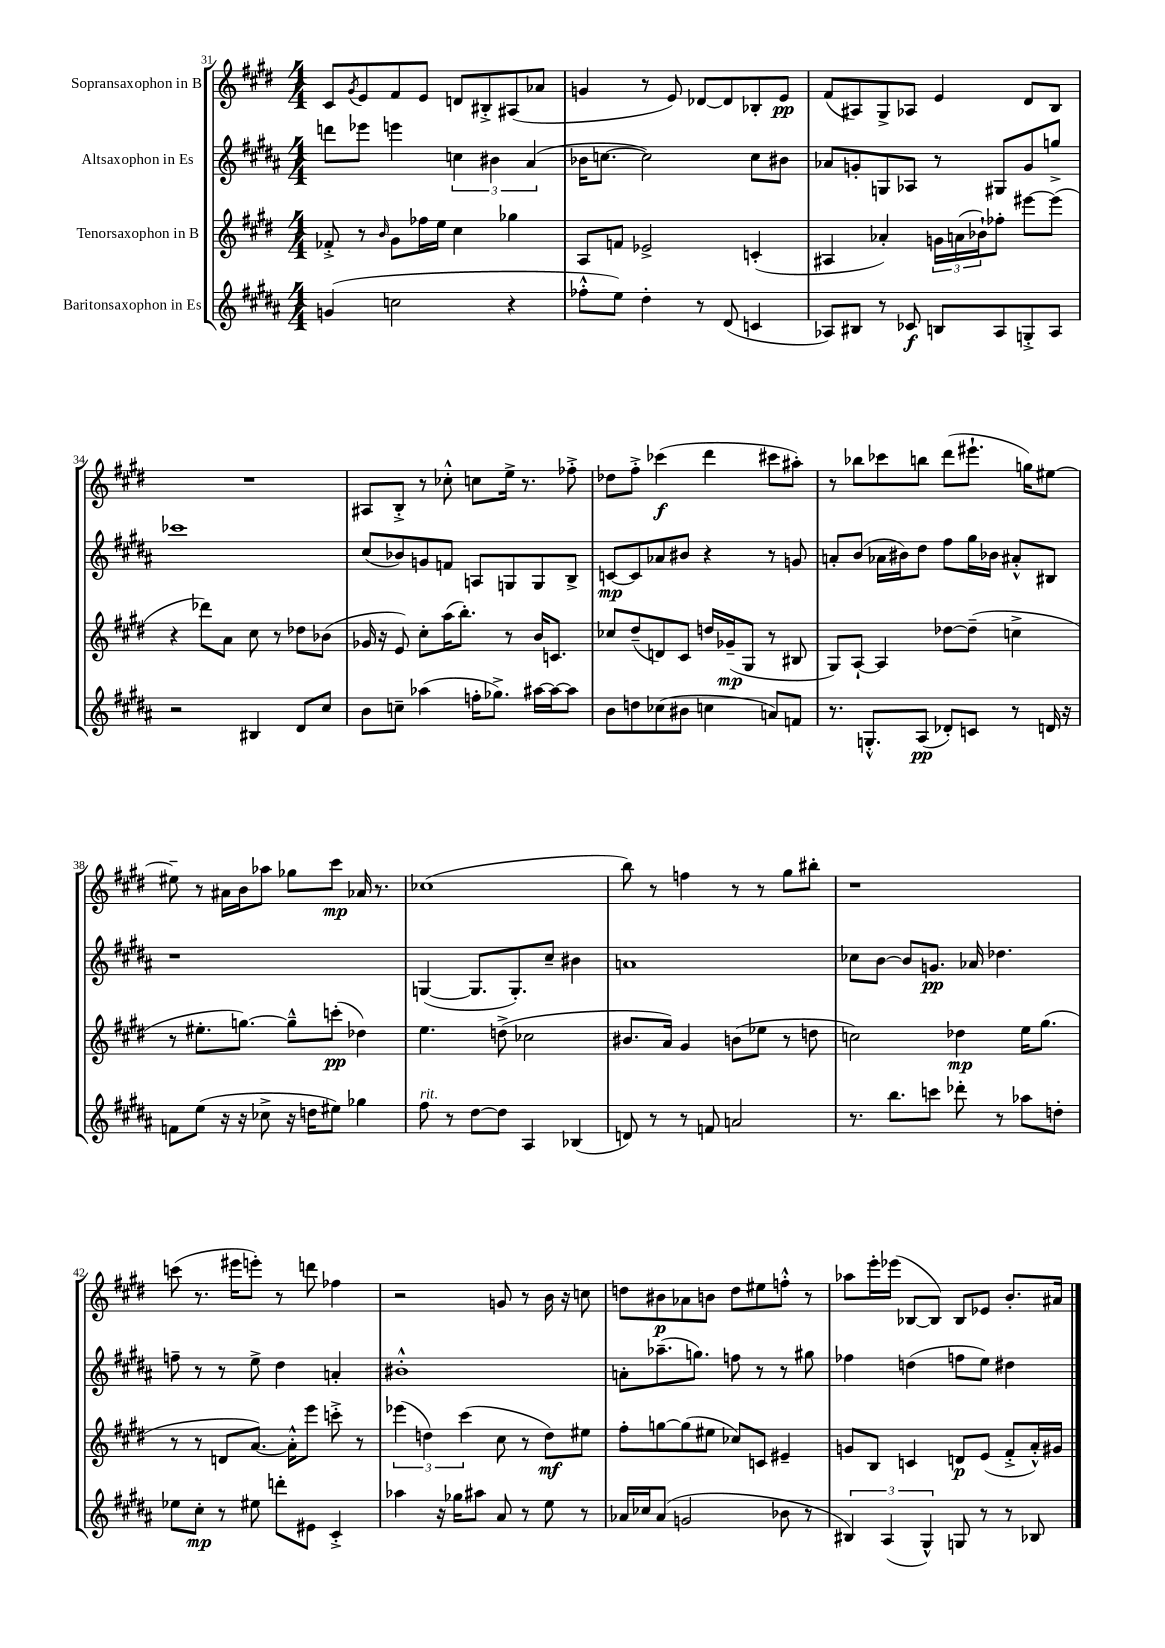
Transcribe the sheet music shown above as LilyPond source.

<<
\new StaffGroup <<
\new Staff = "s0" \with { instrumentName = "Sopransaxophon in B" } {
    \clef treble \key e \major \numericTimeSignature \time 4/4
    cis'8 \acciaccatura { gis'8 } e'8 fis'8 e'8 d'8 bis8-.-> ais8( aes'8 |
    g'4 r8 e'8) des'8~ des'8 bes8-. e'8\pp |
    fis'8( ais8) gis8-> aes8 e'4 dis'8 b8 |
    R1 |
    ais8 b8-.-> r8 ces''8-.-^ c''8 e''16-> r8. fes''8-.-> |
    des''8 fis''8-.-> ces'''4\f( dis'''4 cis'''8 ais''8-.) |
    r8 bes''8 ces'''8 b''8 dis'''8( eis'''8.-! g''16) eis''8~ |
    eis''8-- r8 ais'16 b'16 aes''8 ges''8 cis'''8\mp aes'16 r8. |
    ces''1( |
    b''8) r8 f''4 r8 r8 gis''8 bis''8-. |
    r1 |
    c'''8( r8. eis'''16 e'''8-.) r8 d'''8 fes''4 |
    r2 g'8 r8 b'16 r16 c''8 |
    d''8 bis'8\p aes'8 b'8 d''8 eis''8 f''8-.-^ r8 |
    aes''8 e'''16-. ees'''16( bes8~ bes8) bes8 ees'8 b'8.-. ais'16 \bar "|." |
}
\new Staff = "s1" \with { instrumentName = "Altsaxophon in Es" } {
    \clef treble \key b \major \numericTimeSignature \time 4/4
    d'''8 ees'''8 e'''4 \tuplet 3/2 { c''4 bis'4 ais'4( } |
    bes'16 c''8.~ c''2) c''8 bis'8 |
    aes'8 g'8-. g8 aes8 r8 gis8 g'8 g''8-> |
    ces'''1 |
    cis''8( bes'8) g'8 f'8 a8 g8 g8 b8-> |
    c'8~\mp c'8 aes'8 bis'8 r4 r8 g'8 |
    a'8-. b'8( aes'16 bis'16) dis''8 fis''8 gis''16 bes'16 ais'8-.-^ bis8 |
    r1 |
    g4~( g8. g8.-.) cis''8-- bis'4 |
    a'1 |
    ces''8 b'8~ b'8 g'8.\pp aes'16 des''4. |
    f''8-- r8 r8 e''8-> dis''4 a'4-. |
    bis'1-.-^ |
    a'8-. aes''8.--( g''8.) f''8 r8 r8 gis''8 |
    fes''4 d''4( f''8 e''8) dis''4 \bar "|." |
}
\new Staff = "s2" \with { instrumentName = "Tenorsaxophon in B" } {
    \clef treble \key e \major \numericTimeSignature \time 4/4
    fes'8-.-> r8 \grace { b'16 } gis'8 fes''16 e''16 cis''4 ges''4 |
    a8 f'8 ees'2-> c'4-.( |
    ais4 aes'4-.) \tuplet 3/2 { g'16 a'16( bes'16-!) } fes''8-. eis'''8~ eis'''8( |
    r4 des'''8) a'8 cis''8 r8 des''8 bes'8( |
    ges'16 r16 e'8) cis''8-. a''16( b''8.-.) r8 b'16 c'8. |
    ces''8 dis''8--( d'8) cis'8 d''16 ges'16--\mp( gis8 r8 bis8 |
    gis8) a8~-! a4 des''8~ des''8--( c''4-> |
    r8 eis''8.-. g''8.~) g''8---^ c'''8-.\pp( des''4) |
    e''4. d''8->( ces''2 |
    bis'8. a'16) gis'4 b'8( ees''8 r8 d''8 |
    c''2) des''4\mp e''16 gis''8.( |
    r8 r8 d'8 a'8.~) a'16-.-^ e'''8 c'''8-.-> r8 |
    \tuplet 3/2 { ees'''4( d''4) cis'''4( } cis''8 r8 d''8\mf) eis''8 |
    fis''8-. g''8~ g''8( eis''8 ces''8) c'8 eis'4-- |
    g'8 b8 c'4 d'8\p e'8( fis'8-.-> a'16-.-^) gis'16 \bar "|." |
}
\new Staff = "s3" \with { instrumentName = "Baritonsaxophon in Es" } {
    \clef treble \key b \major \numericTimeSignature \time 4/4
    g'4( c''2 r4 |
    fes''8-.-^ e''8) dis''4-. r8 dis'8( c'4 |
    aes8) bis8 r8 ces'8\f b8 aes8 g8-.-> aes8 |
    r2 bis4 dis'8 cis''8 |
    b'8 c''8-- aes''4( f''16-. ges''8.->) ais''16~ ais''16~ ais''8 |
    b'8 d''8 ces''8( bis'8 c''4 a'8) f'8 |
    r8. g8.-.-^ ais8\pp( des'8-.) c'8 r8 d'16 r16 |
    f'8 e''8( r16 r16 ces''8-> r16 d''16 eis''8) ges''4 |
    fis''8^\markup { \italic "rit." } r8 dis''8~ dis''8 ais4 bes4( |
    d'8) r8 r8 f'8 a'2 |
    r8. b''8. c'''8 des'''8-. r8 aes''8 d''8-. |
    ees''8 cis''8-.\mp r8 eis''8 d'''8-. eis'8 cis'4-.-> |
    aes''4 r16 ges''16 ais''8 ais'8 r8 e''8 r8 |
    aes'16 ces''16 aes'8( g'2 bes'8 r8 |
    \tuplet 3/2 { bis4) ais4( gis4-^) } g8 r8 r8 bes8 \bar "|." |
}
>>
>>
\layout { \context { \Score currentBarNumber = #31 } }
